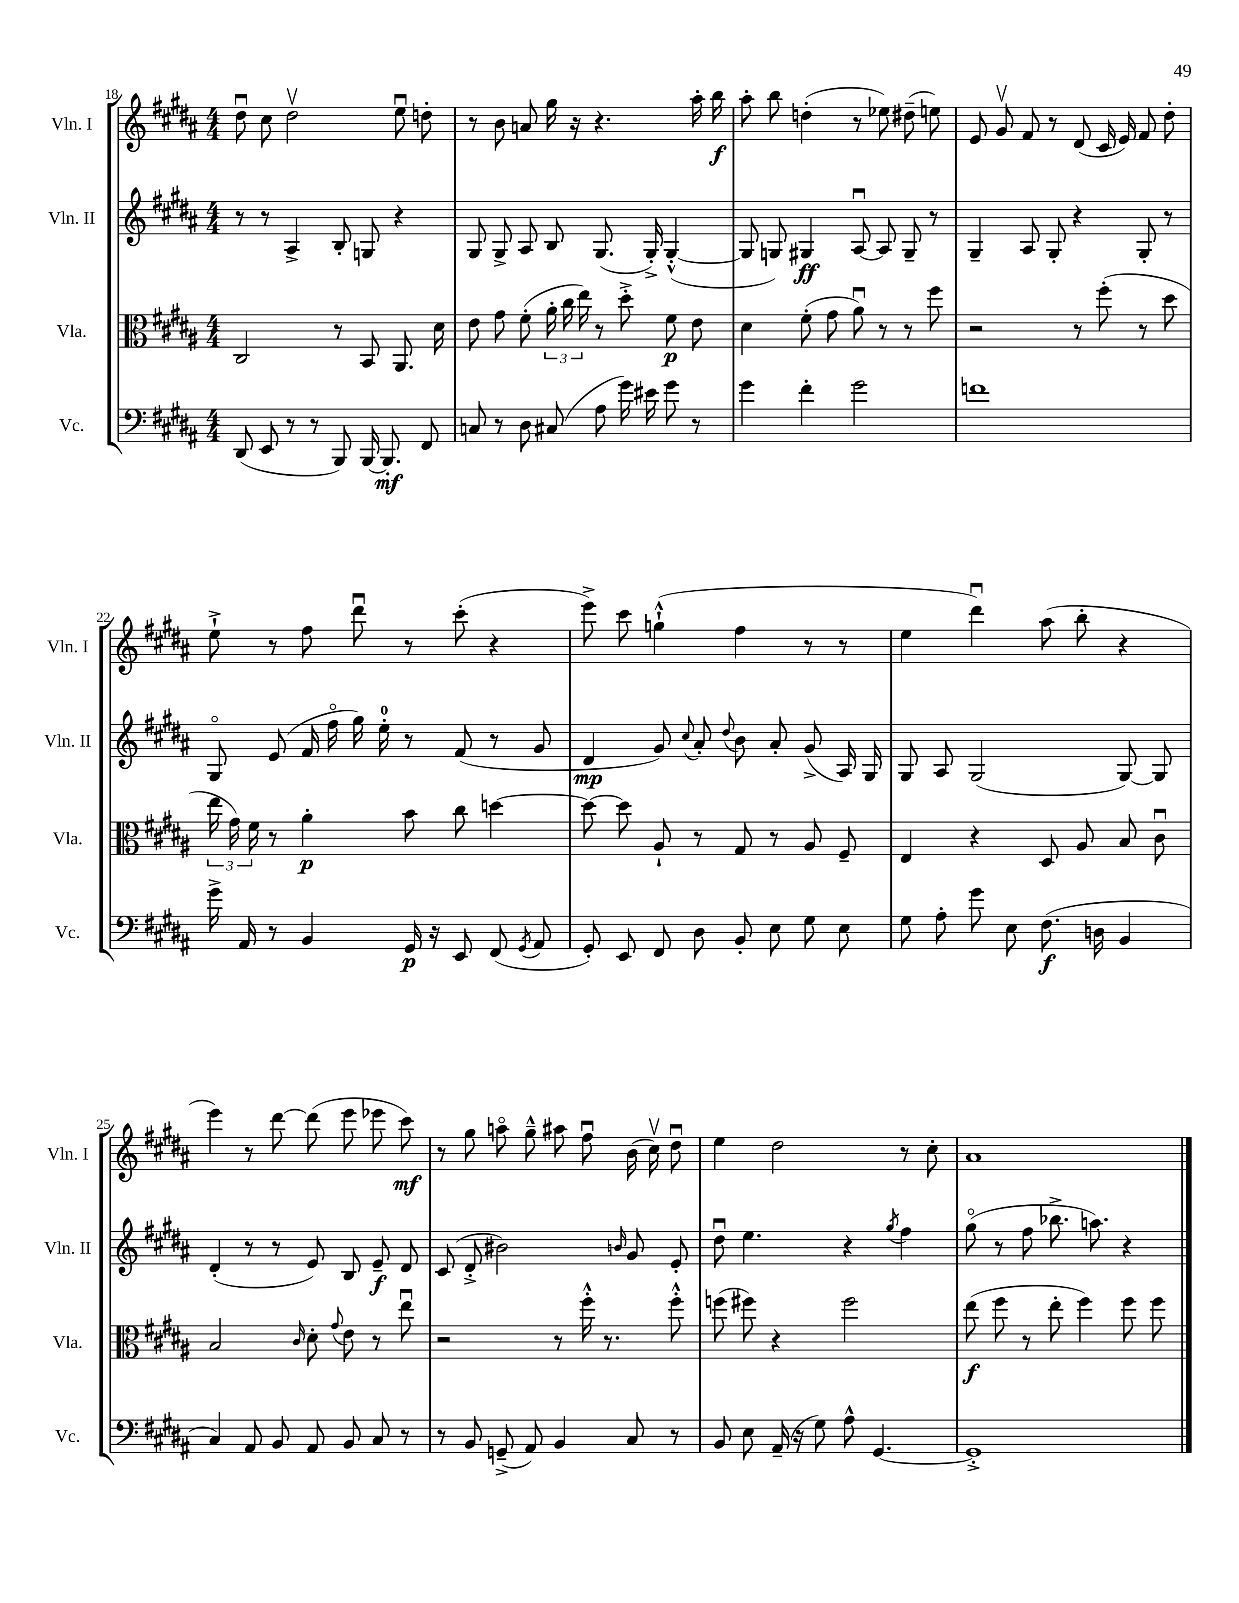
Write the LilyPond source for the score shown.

<<
\new StaffGroup <<
\new Staff = "s0" \with { instrumentName = "Vln. I" shortInstrumentName = "Vln. I" } {
    \clef treble \key b \major \numericTimeSignature \time 4/4
    \autoBeamOff dis''8\downbow cis''8 dis''2\upbow e''8\downbow d''8-. |
    r8 b'8 a'8 gis''16 r16 r4. ais''16-. b''16\f |
    ais''8-. b''8 d''4-.( r8 ees''8) dis''8--( e''8) |
    e'8 gis'8\upbow fis'8 r8 dis'8( cis'16 e'16) fis'8 dis''8-. |
    e''8-!-> r8 fis''8 dis'''8\downbow r8 cis'''8-.( r4 |
    e'''8->) cis'''8 g''4-!-^( fis''4 r8 r8 |
    e''4 dis'''4\downbow) ais''8( b''8-. r4 |
    e'''4) r8 dis'''8~ dis'''8( e'''8 ees'''8 cis'''8\mf) |
    r8 gis''8 a''8\flageolet gis''8---^ ais''8 fis''8\downbow b'16( cis''16\upbow) dis''8\downbow |
    e''4 dis''2 r8 cis''8-. |
    ais'1 \bar "|." |
}
\new Staff = "s1" \with { instrumentName = "Vln. II" shortInstrumentName = "Vln. II" } {
    \clef treble \key b \major \numericTimeSignature \time 4/4
    \autoBeamOff r8 r8 ais4-> b8-. g8 r4 |
    gis8 gis8-> ais8 b8 gis8.( gis16-.->) gis4~-.-^( |
    gis8 g8) gis4\ff ais8~\downbow ais8 gis8-- r8 |
    gis4-- ais8 gis8-. r4 gis8-. r8 |
    gis8\flageolet e'8( fis'16 fis''16\flageolet gis''16) e''16-0-. r8 fis'8( r8 gis'8 |
    dis'4\mp gis'8) \appoggiatura { cis''8 } ais'8-. \appoggiatura { dis''8 } b'8 ais'8-. gis'8->( ais16) gis16 |
    gis8 ais8 gis2( gis8~) gis8 |
    dis'4-.( r8 r8 e'8) b8 e'8--\f dis'8 |
    cis'8( dis'8-.-> bis'2) \grace { b'16 } gis'8 e'8-. |
    dis''8\downbow e''4. r4 \acciaccatura { gis''8 } fis''4 |
    gis''8\flageolet( r8 fis''8 bes''8.-> a''8.) r4 \bar "|." |
}
\new Staff = "s2" \with { instrumentName = "Vla." shortInstrumentName = "Vla." } {
    \clef alto \key b \major \numericTimeSignature \time 4/4
    \autoBeamOff cis2 r8 b,8 ais,8. dis'16 |
    e'8 gis'8 fis'8-.( \tuplet 3/2 { ais'16-. cis''16 e''16) } r8 dis''8-.-> fis'8\p e'8 |
    dis'4 fis'8-.( gis'8 ais'8\downbow) r8 r8 fis''8 |
    r2 r8 fis''8-.( r8 dis''8 |
    \tuplet 3/2 { e''16 gis'16) fis'16 } r8 ais'4-.\p b'8 cis''8 d''4~ |
    d''8~ d''8 ais8-! r8 gis8 r8 ais8 fis8-- |
    e4 r4 dis8 ais8 b8 cis'8\downbow |
    b2 \grace { cis'16 } dis'8-. \appoggiatura { gis'8 } e'8 r8 e''8\downbow |
    r2 r8 fis''16-.-^ r8. fis''8-.-^ |
    f''8( fis''8) r4 fis''2 |
    e''8\f( fis''8 r8 e''8-. fis''4) fis''8 fis''8 \bar "|." |
}
\new Staff = "s3" \with { instrumentName = "Vc." shortInstrumentName = "Vc." } {
    \clef bass \key b \major \numericTimeSignature \time 4/4
    \autoBeamOff dis,8( e,8 r8 r8 b,,8) b,,16~ b,,8.-.\mf fis,8 |
    c8 r8 dis8 cis8( ais8 gis'16) eis'16 gis'8 r8 |
    gis'4 fis'4-. gis'2 |
    f'1 |
    gis'16-> ais,16 r8 b,4 gis,16\p r16 e,8 fis,8( \acciaccatura { gis,8 } ais,8 |
    gis,8-.) e,8 fis,8 dis8 b,8-. e8 gis8 e8 |
    gis8 ais8-. gis'8 e8 fis8.\f( d16 b,4 |
    cis4) ais,8 b,8 ais,8 b,8 cis8 r8 |
    r8 b,8 g,8--->( ais,8) b,4 cis8 r8 |
    b,8 e8 ais,16--( r16 gis8) ais8-^ gis,4.~ |
    gis,1-.-> \bar "|." |
}
>>
>>
\layout { \context { \Score currentBarNumber = #18 } }
